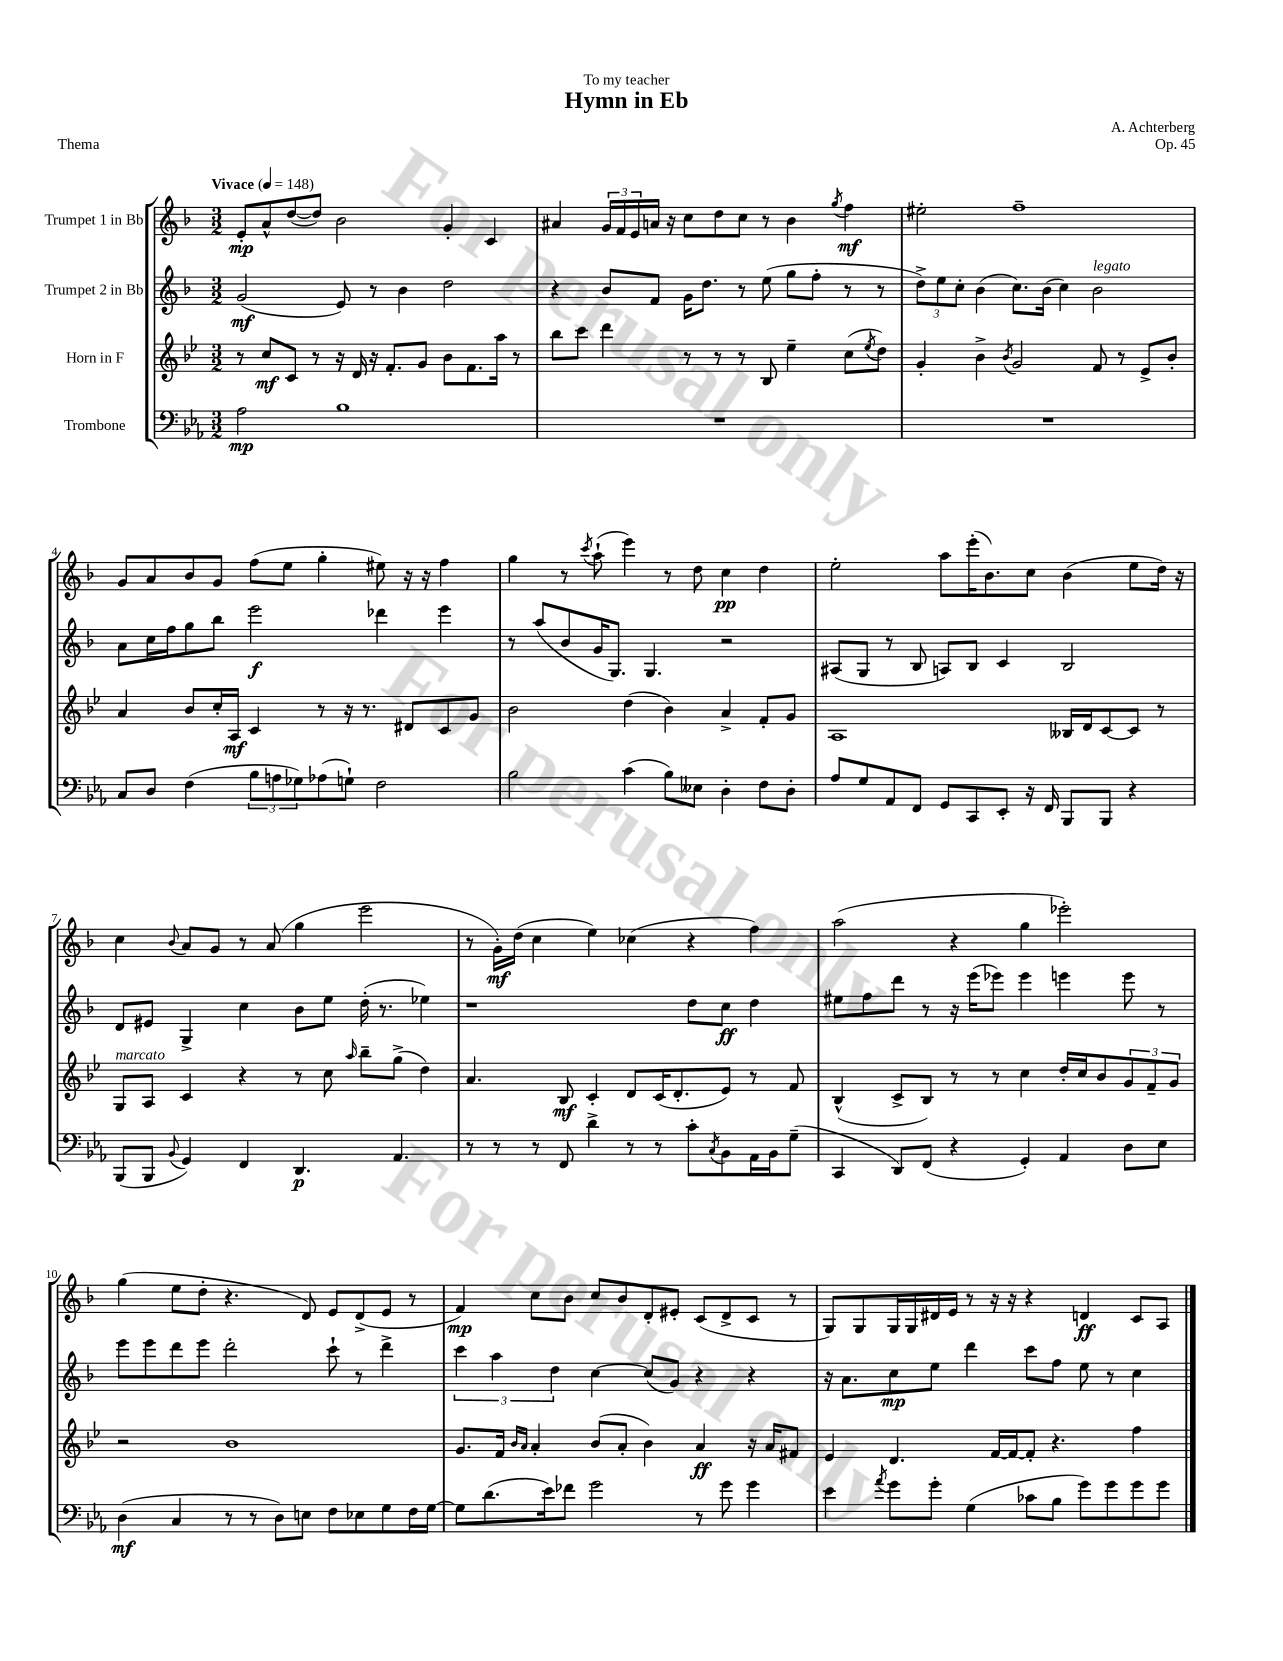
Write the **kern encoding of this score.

**kern	**dynam	**kern	**dynam	**kern	**dynam	**kern	**dynam
*part4	*part4	*part3	*part3	*part2	*part2	*part1	*part1
*staff4	*staff4	*staff3	*staff3	*staff2	*staff2	*staff1	*staff1
*I"Trombone	*	*I"Horn in F	*	*I"Trumpet 2 in Bb	*	*I"Trumpet 1 in Bb	*
*clefF4	*	*clefG2	*	*clefG2	*	*clefG2	*
*k[b-e-a-]	*	*k[b-e-]	*	*k[b-]	*	*k[b-]	*
*M3/2	*	*M3/2	*	*M3/2	*	*M3/2	*
*MM148	*	*MM148	*	*MM148	*	*MM148	*
=1	=1	=1	=1	=1	=1	=1	=1
!	!	!	!	!	!	!LO:TX:a:B:t=Vivace	!
2A-\	mp	8r	.	(2g/	mf	8e'/L	mp
.	.	8cc/L	mf	.	.	8a^^/	.
.	.	8c/J	.	.	.	([8dd/	.
.	.	8r	.	.	.	8dd/J])	.
1B-	.	16r	.	8e/)	.	2b-\	.
.	.	16d/	.	.	.	.	.
.	.	16r	.	8r	.	.	.
.	.	8.f'/L	.	.	.	.	.
.	.	.	.	4b-\	.	.	.
.	.	8g/J	.	.	.	.	.
.	.	8b-\L	.	2dd\	.	4g'/	.
.	.	8.f\	.	.	.	.	.
.	.	.	.	.	.	4c/	.
.	.	16aa\Jk	.	.	.	.	.
.	.	8r	.	.	.	.	.
=2	=2	=2	=2	=2	=2	=2	=2
1.r	.	8bb-\L	.	4r	.	4a#X/	.
.	.	8ccc\J	.	.	.	.	.
.	.	4ddd\	.	8b-/L	.	24g/LL	.
.	.	.	.	.	.	24f/	.
.	.	.	.	.	.	24e/	.
.	.	.	.	8f/J	.	16an/JJ	.
.	.	.	.	.	.	16r	.
.	.	8r	.	16g\KL	.	8cc\L	.
.	.	.	.	8.dd\J	.	.	.
.	.	8r	.	.	.	8dd\	.
.	.	8r	.	8r	.	8cc\J	.
.	.	8B-/	.	(8ee\	.	8r	.
.	.	4ee-~\	.	8gg\L	.	4b-\	.
.	.	.	.	8ff'\J	.	.	.
.	.	.	.	.	.	8qgg/	.
.	.	(8cc\L	.	8r	.	4ff\	mf
.	.	8qee-/	.	.	.	.	.
.	.	8dd\J)	.	8r	.	.	.
=3	=3	=3	=3	=3	=3	=3	=3
1.r	.	4g'/	.	12dd^\L)	.	2ee#X'\	.
.	.	.	.	12ee\	.	.	.
.	.	.	.	12cc'\J	.	.	.
.	.	4b-^\	.	(4b-\	.	.	.
.	.	8qb-/	.	.	.	.	.
.	.	2g/	.	8.cc\L)	.	1ff~	.
.	.	.	.	(16b-\Jk	.	.	.
.	.	.	.	4cc\)	.	.	.
!	!	!	!	!LO:TX:a:i:t=legato	!	!	!
.	.	8f/	.	2b-\	.	.	.
.	.	8r	.	.	.	.	.
.	.	8e-^/L	.	.	.	.	.
.	.	8b-'/J	.	.	.	.	.
!!LO:LB:g=z
=4	=4	=4	=4	=4	=4	=4	=4
8C/L	.	4a/	.	8a\L	.	8g/L	.
8D/J	.	.	.	16cc\L	.	8a/	.
.	.	.	.	16ff\J	.	.	.
(4F\	.	8b-/L	.	8gg\	.	8b-/	.
.	.	16cc'/L	.	8bb-\J	.	8g/J	.
.	.	16A/JJ	mf	.	.	.	.
12B-\L	.	4c/	.	2eee\	f	(8ff\L	.
12An\	.	.	.	.	.	.	.
.	.	.	.	.	.	8ee\J	.
12G-X\)	.	.	.	.	.	.	.
(8A-X\	.	8r	.	.	.	4gg'\	.
8Gn`\J)	.	16r	.	.	.	.	.
.	.	8.r	.	.	.	.	.
2F\	.	.	.	4ddd-X\	.	8ee#X\)	.
.	.	8d#X/L	.	.	.	16r	.
.	.	.	.	.	.	16r	.
.	.	8c/	.	4eee\	.	4ff\	.
.	.	8g/J	.	.	.	.	.
=5	=5	=5	=5	=5	=5	=5	=5
2B-\	.	2b-\	.	8r	.	4gg\	.
.	.	.	.	(8aa/L	.	.	.
.	.	.	.	8b-/	.	8r	.
.	.	.	.	.	.	8qccc/	.
.	.	.	.	16g/K	.	(8aa`\	.
.	.	.	.	8.G/J)	.	.	.
(4c\	.	(4dd\	.	.	.	4eee\)	.
.	.	.	.	4.G/	.	.	.
8B-\L)	.	4b-\)	.	.	.	8r	.
8E--X\J	.	.	.	.	.	8dd\	.
4D'\	.	4a^/	.	2r	.	4cc\	pp
8F\L	.	8f'/L	.	.	.	4dd\	.
8D'\J	.	8g/J	.	.	.	.	.
=6	=6	=6	=6	=6	=6	=6	=6
8A-/L	.	1A	.	(8A#X/L	.	2ee'\	.
8G/	.	.	.	8G/J	.	.	.
8AA-/	.	.	.	8r	.	.	.
8FF/J	.	.	.	8B-/	.	.	.
8GG/L	.	.	.	8An/L)	.	8aa\L	.
8CC/	.	.	.	8B-/J	.	(16eee'\K	.
.	.	.	.	.	.	8.b-\)	.
8EE-'/J	.	.	.	4c/	.	.	.
16r	.	.	.	.	.	8cc\J	.
16FF/	.	.	.	.	.	.	.
8BBB-/L	.	16B--X/LL	.	2B-/	.	(4b-\	.
.	.	16d/J	.	.	.	.	.
8BBB-/J	.	[8c/	.	.	.	.	.
4r	.	8c/J]	.	.	.	8ee\L	.
.	.	8r	.	.	.	16dd\Jk)	.
.	.	.	.	.	.	16r	.
!!LO:LB:g=z
=7	=7	=7	=7	=7	=7	=7	=7
!	!	!LO:TX:a:i:t=marcato	!	!	!	!	!
(8BBB-/L	.	8G/L	.	8d/L	.	4cc\	.
8BBB-/J	.	8A/J	.	8e#X/J	.	.	.
8qqBB-/	.	.	.	.	.	8qqb-/	.
4GG/)	.	4c/	.	4G^/	.	8a/L	.
.	.	.	.	.	.	8g/J	.
4FF/	.	4r	.	4cc\	.	8r	.
.	.	.	.	.	.	(8a/	.
4.DD/	p	8r	.	8b-\L	.	4gg\	.
.	.	8cc\	.	8ee\J	.	.	.
.	.	16qqaa/	.	.	.	.	.
.	.	8bb-~\L	.	(16dd'\	.	2eee\	.
.	.	.	.	8.r	.	.	.
4.AA-/	.	(8gg^\J	.	.	.	.	.
.	.	4dd\)	.	4ee-X\)	.	.	.
=8	=8	=8	=8	=8	=8	=8	=8
8r	.	4.a/	.	1r	.	8r	.
8r	.	.	.	.	.	16g'\LL)	mf
.	.	.	.	.	.	(16dd\JJ	.
8r	.	.	.	.	.	4cc\	.
8FF/	.	8B-/	mf	.	.	.	.
4d^\	.	4c'/	.	.	.	4ee\)	.
8r	.	8d/L	.	.	.	(4cc-X\	.
8r	.	(16c/K	.	.	.	.	.
.	.	8.d'/	.	.	.	.	.
8c'\L	.	.	.	8dd\L	.	4r	.
8qC/	.	.	.	.	.	.	.
8BB-\	.	8e-/J)	.	8cc\J	ff	.	.
16AA-\L	.	8r	.	4dd\	.	4ff\)	.
16BB-\J	.	.	.	.	.	.	.
(8G~\J	.	8f/	.	.	.	.	.
=9	=9	=9	=9	=9	=9	=9	=9
4CC/	.	(4B-^^/	.	8ee#X\L	.	(2aa\	.
.	.	.	.	8ff\	.	.	.
8DD/L)	.	8c^/L	.	8ddd\J	.	.	.
(8FF/J	.	8B-/J)	.	8r	.	.	.
4r	.	8r	.	16r	.	4r	.
.	.	.	.	(16eee\KL	.	.	.
.	.	8r	.	8eee-X\J)	.	.	.
4GG'/)	.	4cc\	.	4eee-\	.	4gg\	.
4AA-/	.	16dd'/LL	.	4eeen\	.	2eee-X'\)	.
.	.	16cc/J	.	.	.	.	.
.	.	8b-/	.	.	.	.	.
8D\L	.	12g/	.	8eee\	.	.	.
.	.	12f~/	.	.	.	.	.
8E-\J	.	.	.	8r	.	.	.
.	.	12g/J	.	.	.	.	.
!!LO:LB:g=z
=10	=10	=10	=10	=10	=10	=10	=10
(4D\	mf	2r	.	8eee\L	.	(4gg\	.
.	.	.	.	8eee\	.	.	.
4C/	.	.	.	8ddd\	.	8ee\L	.
.	.	.	.	8eee\J	.	8dd'\J	.
8r	.	1b-	.	2ddd'\	.	4.r	.
8r	.	.	.	.	.	.	.
8D\L)	.	.	.	.	.	.	.
8En\J	.	.	.	.	.	8d/)	.
8F\L	.	.	.	8ccc`\	.	8e/L	.
8E-X\	.	.	.	8r	.	(8d^/	.
8G\	.	.	.	4ddd^\	.	8e/J	.
16F\L	.	.	.	.	.	8r	.
[16G\JJ	.	.	.	.	.	.	.
=11	=11	=11	=11	=11	=11	=11	=11
8G\L]	.	8.g/L	.	6ccc\	.	4f/)	mp
(8.d\	.	.	.	.	.	.	.
.	.	.	.	6aa\	.	.	.
.	.	16f/Jk	.	.	.	.	.
.	.	16qqb-/LL	.	.	.	.	.
.	.	16qqa/JJ	.	.	.	.	.
.	.	4a'/	.	.	.	8cc\L	.
16e-\k)	.	.	.	.	.	.	.
.	.	.	.	6dd\	.	.	.
8f-X\J	.	.	.	.	.	8b-\J	.
2g\	.	(8b-/L	.	[4cc\	.	8cc/L	.
.	.	8a'/J	.	.	.	8b-/	.
.	.	4b-\)	.	(8cc/L]	.	8d'/	.
.	.	.	.	8g/J)	.	8e#X'/J	.
8r	.	4a/	ff	4r	.	(8c/L	.
8g\	.	.	.	.	.	8d^/	.
4g\	.	16r	.	4r	.	8c/J	.
.	.	16a/KL	.	.	.	.	.
.	.	8f#X/J	.	.	.	8r	.
=12	=12	=12	=12	=12	=12	=12	=12
4e-\	.	4e-/	.	16r	.	8G/L)	.
.	.	.	.	8.a\L	.	.	.
.	.	.	.	.	.	8G/	.
8qa-/	.	.	.	.	.	.	.
8g\L	.	4.d/	.	8cc\	mp	16G/L	.
.	.	.	.	.	.	16G/	.
8g'\J	.	.	.	8ee\J	.	16d#X/	.
.	.	.	.	.	.	16e/JJ	.
(4G\	.	.	.	4ddd\	.	8r	.
.	.	[16f/LL	.	.	.	16r	.
.	.	16f/J_	.	.	.	16r	.
8c-X\L	.	8f'/J]	.	8ccc\L	.	4r	.
8B-\J	.	4.r	.	8ff\J	.	.	.
8g\L)	.	.	.	8ee\	.	4dn/	ff
8g\	.	.	.	8r	.	.	.
8g\	.	4ff\	.	4cc\	.	8c/L	.
8g\J	.	.	.	.	.	8A/J	.
==	==	==	==	==	==	==	==
*-	*-	*-	*-	*-	*-	*-	*-
